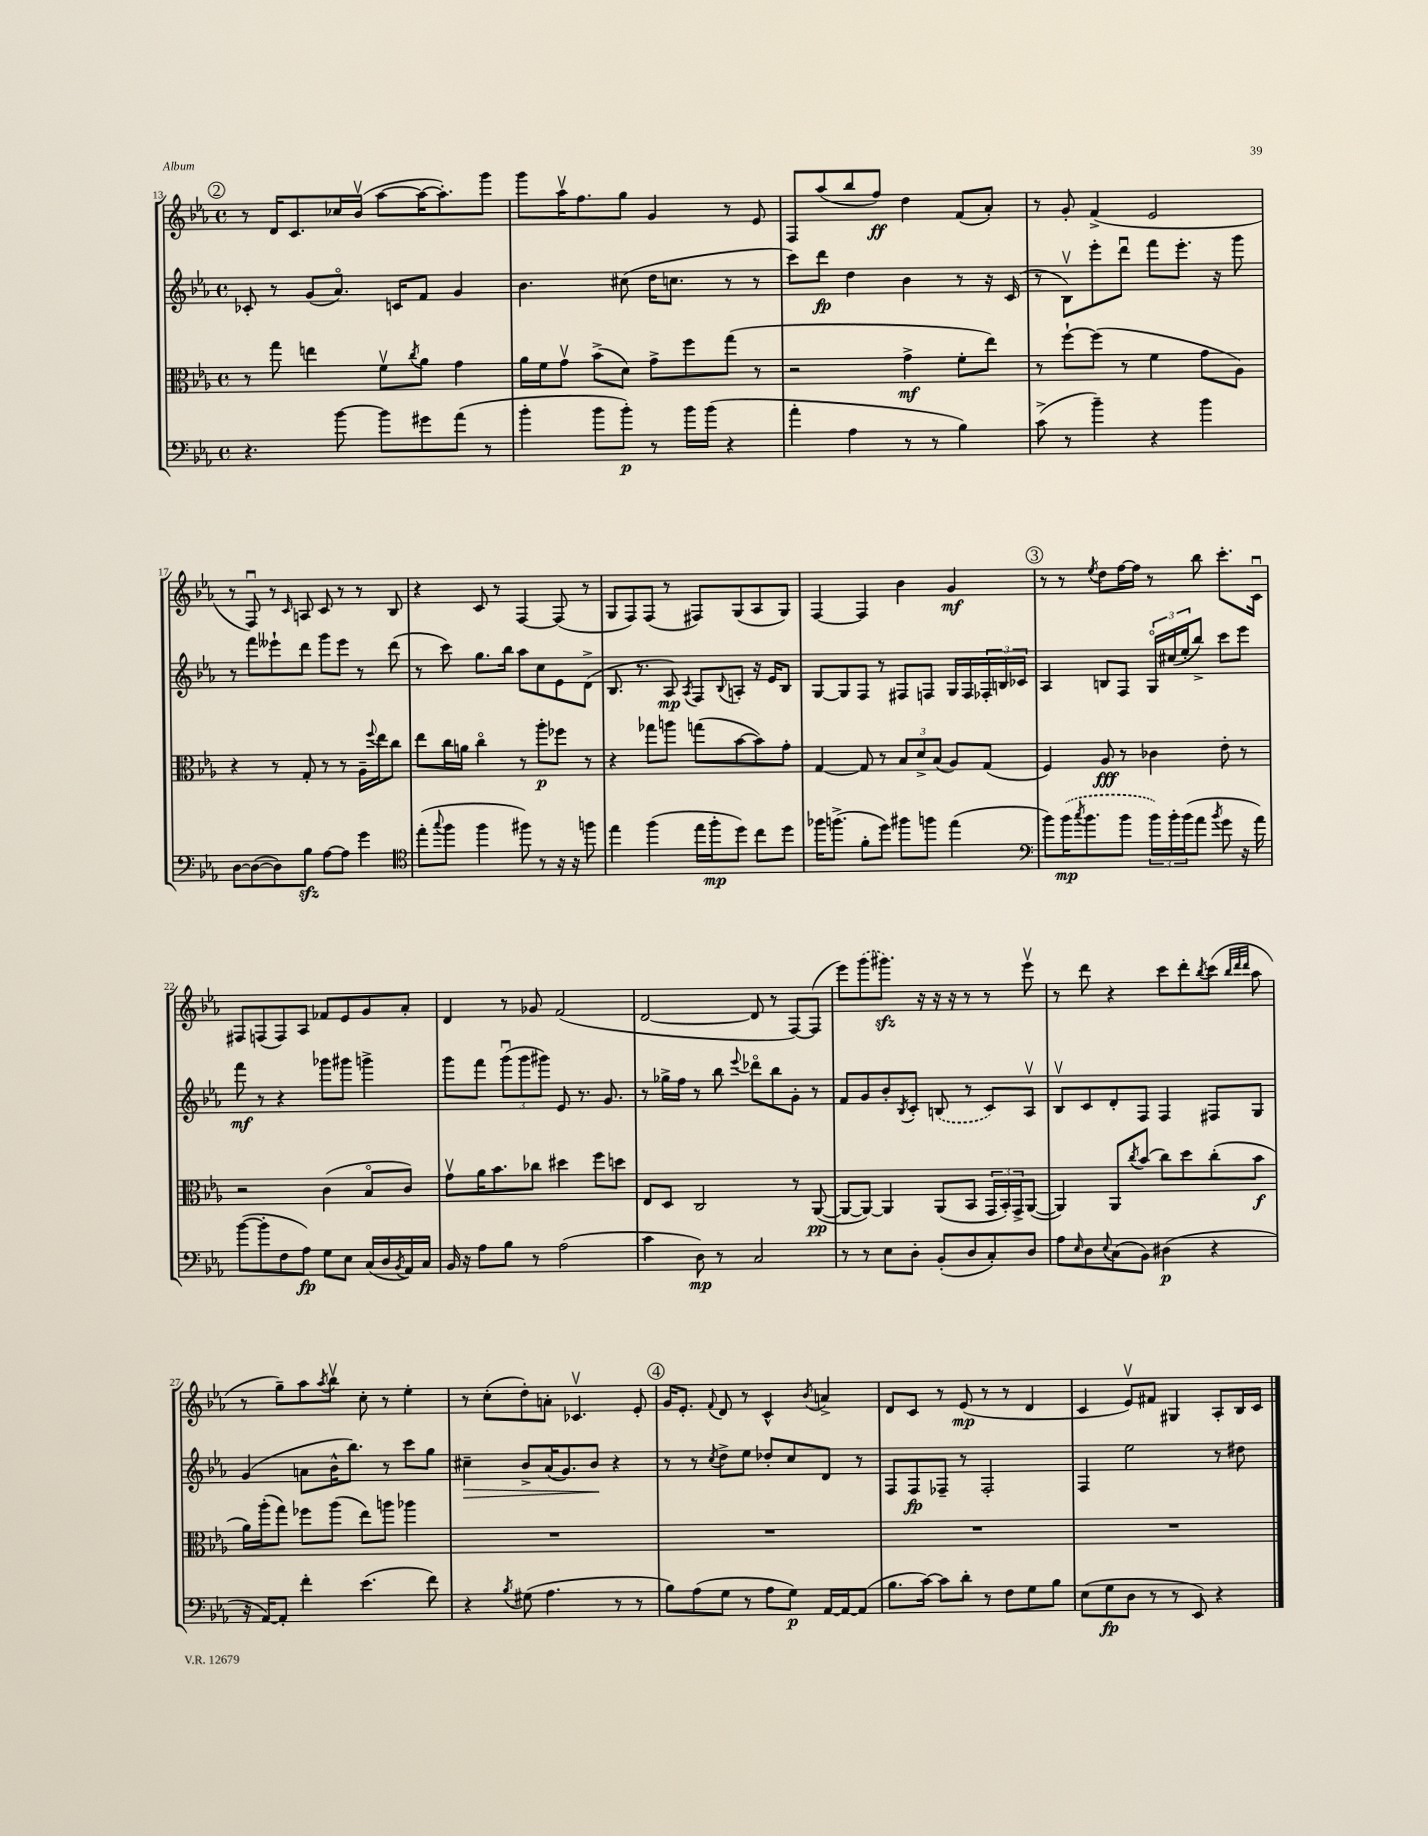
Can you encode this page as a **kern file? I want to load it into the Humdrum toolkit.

**kern	**kern	**kern	**kern
*staff4	*staff3	*staff2	*staff1
*clefF4	*clefC3	*clefG2	*clefG2
*k[b-e-a-]	*k[b-e-a-]	*k[b-e-a-]	*k[b-e-a-]
*M4/4	*M4/4	*M4/4	*M4/4
*met(c)	*met(c)	*met(c)	*met(c)
4.r	8r	8c-'	8r
.	8gg	8r	16d
.	.	.	8.c
.	4ee	(8g	.
[8b-	.	8.a-o)	16cc-
.	.	.	(16b-v
8b-]	8fv	.	[8aa-
.	.	16c	.
.	8qcc	.	.
8g#	8a-	8f	16aa-_
.	.	.	8.aa-'])
(8a-	4g	4g	.
8r	.	.	8ggg
=	=	=	=
4b-'	16a-	4.b-	8ggg
.	16f	.	.
.	8gv	.	16aa-v
.	.	.	8.ff
8b-	(8b-^	.	.
8b-')	8d)	(8cc#	8gg
8r	8g^	16dd	4g
.	.	8.cc	.
16b-	8ff	.	.
(16b-	.	.	.
4r	(8gg	8r	8r
.	8r	8r	8e-
=	=	=	=
4a-'	2r	8ccc)	8F
.	.	8ddd	(8aa-
4A-	.	4dd	8bb-
.	.	.	8ff)
8r	4g^	4b-	4dd
8r	.	.	.
4B-)	8f'	8r	(8f
.	8ee-)	16r	8a-')
.	.	(16c	.
=	=	=	=
(8c^	8r	8r	8r
8r	[8ff`	8B-v)	8g'
4b-~)	(8ff]	8eee-'	(4f^
.	8r	8dddu	.
4r	4f	8fff	2e-
.	.	8.eee-'	.
4b-	8g	.	.
.	.	16r	.
.	8A-)	8ggg	.
=	=	=	=
[8D	4r	8r	8r
(8D_	.	8fff	8Fu)
8D])	8r	8eee--`	8r
.	.	.	16qqc
8B-	8G'	8ddd	8A
[8A-	8r	8ggg	8c
8A-]	8r	8eee--	8r
4g	16A-~	8r	8r
.	8qqff	.	.
.	16ee-	.	.
.	8cc	(8ddd	8B-
=	=	=	=
*clefC4	*	*	*
(8ee-'	8ee-	8r	4r
8qqgg	.	.	.
8ff	16cc	8ccc)	.
.	16a	.	.
4ff	4cco	8.gg	8c
.	.	.	8r
.	.	16bb-	.
8ff#)	8r	8aa-	[4F
8r	8aa-'	8cc	.
16r	8ff-	8e-	(8F]
16r	.	.	.
8ff	8r	(8d^	8r
=	=	=	=
4ee-	4r	8.B-	8G
.	.	.	8F)
.	.	8.r	.
(4ff	8gg-	.	(8F
.	8aa	8A-)	8r
.	.	8qA-	.
16ee-	(8gg	8F	8F#)
16ff'	.	.	.
.	.	8qqB-	.
8dd)	[8b-	8A'	(8G
8cc	8b-])	16r	8A-
.	.	16e-	.
8dd	8g'	8B-	8G)
=	=	=	=
16ff-	[4G	[8G	[4F
(8.ff^	.	.	.
.	.	8G]	.
8f'	8G]	8F	4F]
8dd)	8r	8r	.
8ff#	12B-	8F#	4b-
.	12d^	.	.
8ff	.	8F	.
.	(12B-	.	.
(4ee-	8A-)	16G	4g
.	.	16F	.
.	(8G	24F-'	.
.	.	24B	.
.	.	24c-	.
=	=	=	=
*clefF4	*	*	*
8b-)	4F)	4A-	8r
(16b-	.	.	8r
8qcc	.	.	.
8.b-	.	.	.
.	.	.	8qee-
.	8A-	8B	8dd
8b-	8r	8F	[16ff
.	.	.	16ff]
24b-)	4c-	24Go	8r
24b-'	.	(24cc#	.
(24b-	.	24ee-'	.
8a-	.	8bb-^)	8bb-
8qb-	.	.	.
8g	8e-'	8ccc	8.ccc'
16r	8r	8eee-	.
16a-)	.	.	16cu
=	=	=	=
([8b-	2r	8fff	8F#
8b-']	.	8r	(8F
8F	.	4r	8F)
8A-)	.	.	8A-
8G	(4c	8ggg-	8f-
8E-	.	8ggg#	8e-
(16C	8B-o	4ggg^	8g
16D	.	.	.
8qBB-	.	.	.
16AA-)	8c)	.	8a-'
16C	.	.	.
=	=	=	=
16BB-	8gv	8ggg	4d
16r	.	.	.
8A-	16a-	8fff	.
.	8.b-	.	.
8B-	.	(12gggu	8r
.	.	12ggg	.
8r	8cc-	.	8g-
.	.	12ggg#)	.
(2A-	4dd#	8e-	(2f
.	.	8.r	.
.	8ff	.	.
.	.	8.g	.
.	8dd	.	.
=	=	=	=
4c	8E-	8r	[2d
.	8D	16gg-^	.
.	.	16ff	.
8D)	2C	8r	.
8r	.	8bb-	.
.	.	8qqeee-	.
2C	.	8ddd-o	8d]
.	.	8bb-	8r
.	8r	8g'	[8F)
.	([8AA-	8r	(8F]
=	=	=	=
8r	8AA-_	8f	8eee-)
8r	8AA-_)	8g	(8ggg
8E-	4AA-]	8b-'	8.ggg#)
.	.	8qB-	.
8D'	.	8c'	.
.	.	.	16r
(8BB-'	(8AA-	(8B	16r
.	.	.	16r
8D	8BB-	8r	8r
8C')	24GG	8c)	8r
.	24BB-')	.	.
.	24GG^	.	.
8D	([8AA-	8A-v	8eee-v
=	=	=	=
8A-	4AA-])	8B-v	8r
16qqE-	.	.	.
8D	.	8c	8ddd
8qqE-	.	.	.
(8C	8AA-	8d'	4r
.	8qcc	.	.
8BB-)	(8b-	8F	.
(4D#	8cc)	4F	8ccc
.	8dd	.	8ddd'
.	.	.	8qbb-
4r	(8cc'	8F#	(8ccc
.	.	.	32qqbb-
.	.	.	32qqddd
.	.	.	32qqddd
.	8b-	8G	8aa-
=	=	=	=
16r	16a-)	(4g	8r
[16AA-)	(16aa-'	.	.
8AA-']	8gg)	.	8gg~)
4f'	8ff-	8a	8aa-
.	.	.	8qaa-
.	(8aa-	16b-^^	8bb-v
.	.	8.bb-)	.
(4.e-	8ee-)	.	8cc'
.	8aa	8r	8r
.	4aa-	8ccc	4ee-'
8f)	.	8gg	.
=	=	=	=
4r	1r	4cc#~	8r
.	.	.	(8cc'
8qB-	.	.	.
(8G#	.	8b-^	8dd')
4.A-	.	(16a-	8a'
.	.	8.g)	.
.	.	.	4.c-v
.	.	8b-	.
8r	.	4r	.
8r	.	.	8e-'
=	=	=	=
8B-)	1r	8r	16g
.	.	.	8.e-'
(8A-	.	8r	.
.	.	8qcc	8qqf
8G	.	8dd^	8d
8r	.	8ee-	8r
8A-	.	8dd-'	4c^^
8G)	.	8cc	.
.	.	.	8qb-
[16AA-	.	8d	4a^
16AA-_	.	.	.
(8AA-]	.	8r	.
=	=	=	=
8.B-	1r	8F	8d
.	.	8F	8c
[16c)	.	.	.
8c]	.	8F-~	8r
8d'	.	8r	(8e-
8r	.	2F-'	8r
8F	.	.	8r
8G	.	.	4d
8B-	.	.	.
=	=	=	=
(8E-	1r	4F	4c
8G	.	.	.
8D	.	2ee-	8e-v)
8r	.	.	8f#
8r	.	.	4G#
8EE-)	.	.	.
4r	.	8r	8A-'
.	.	8dd#	16B-
.	.	.	16c
==	==	==	==
*-	*-	*-	*-
